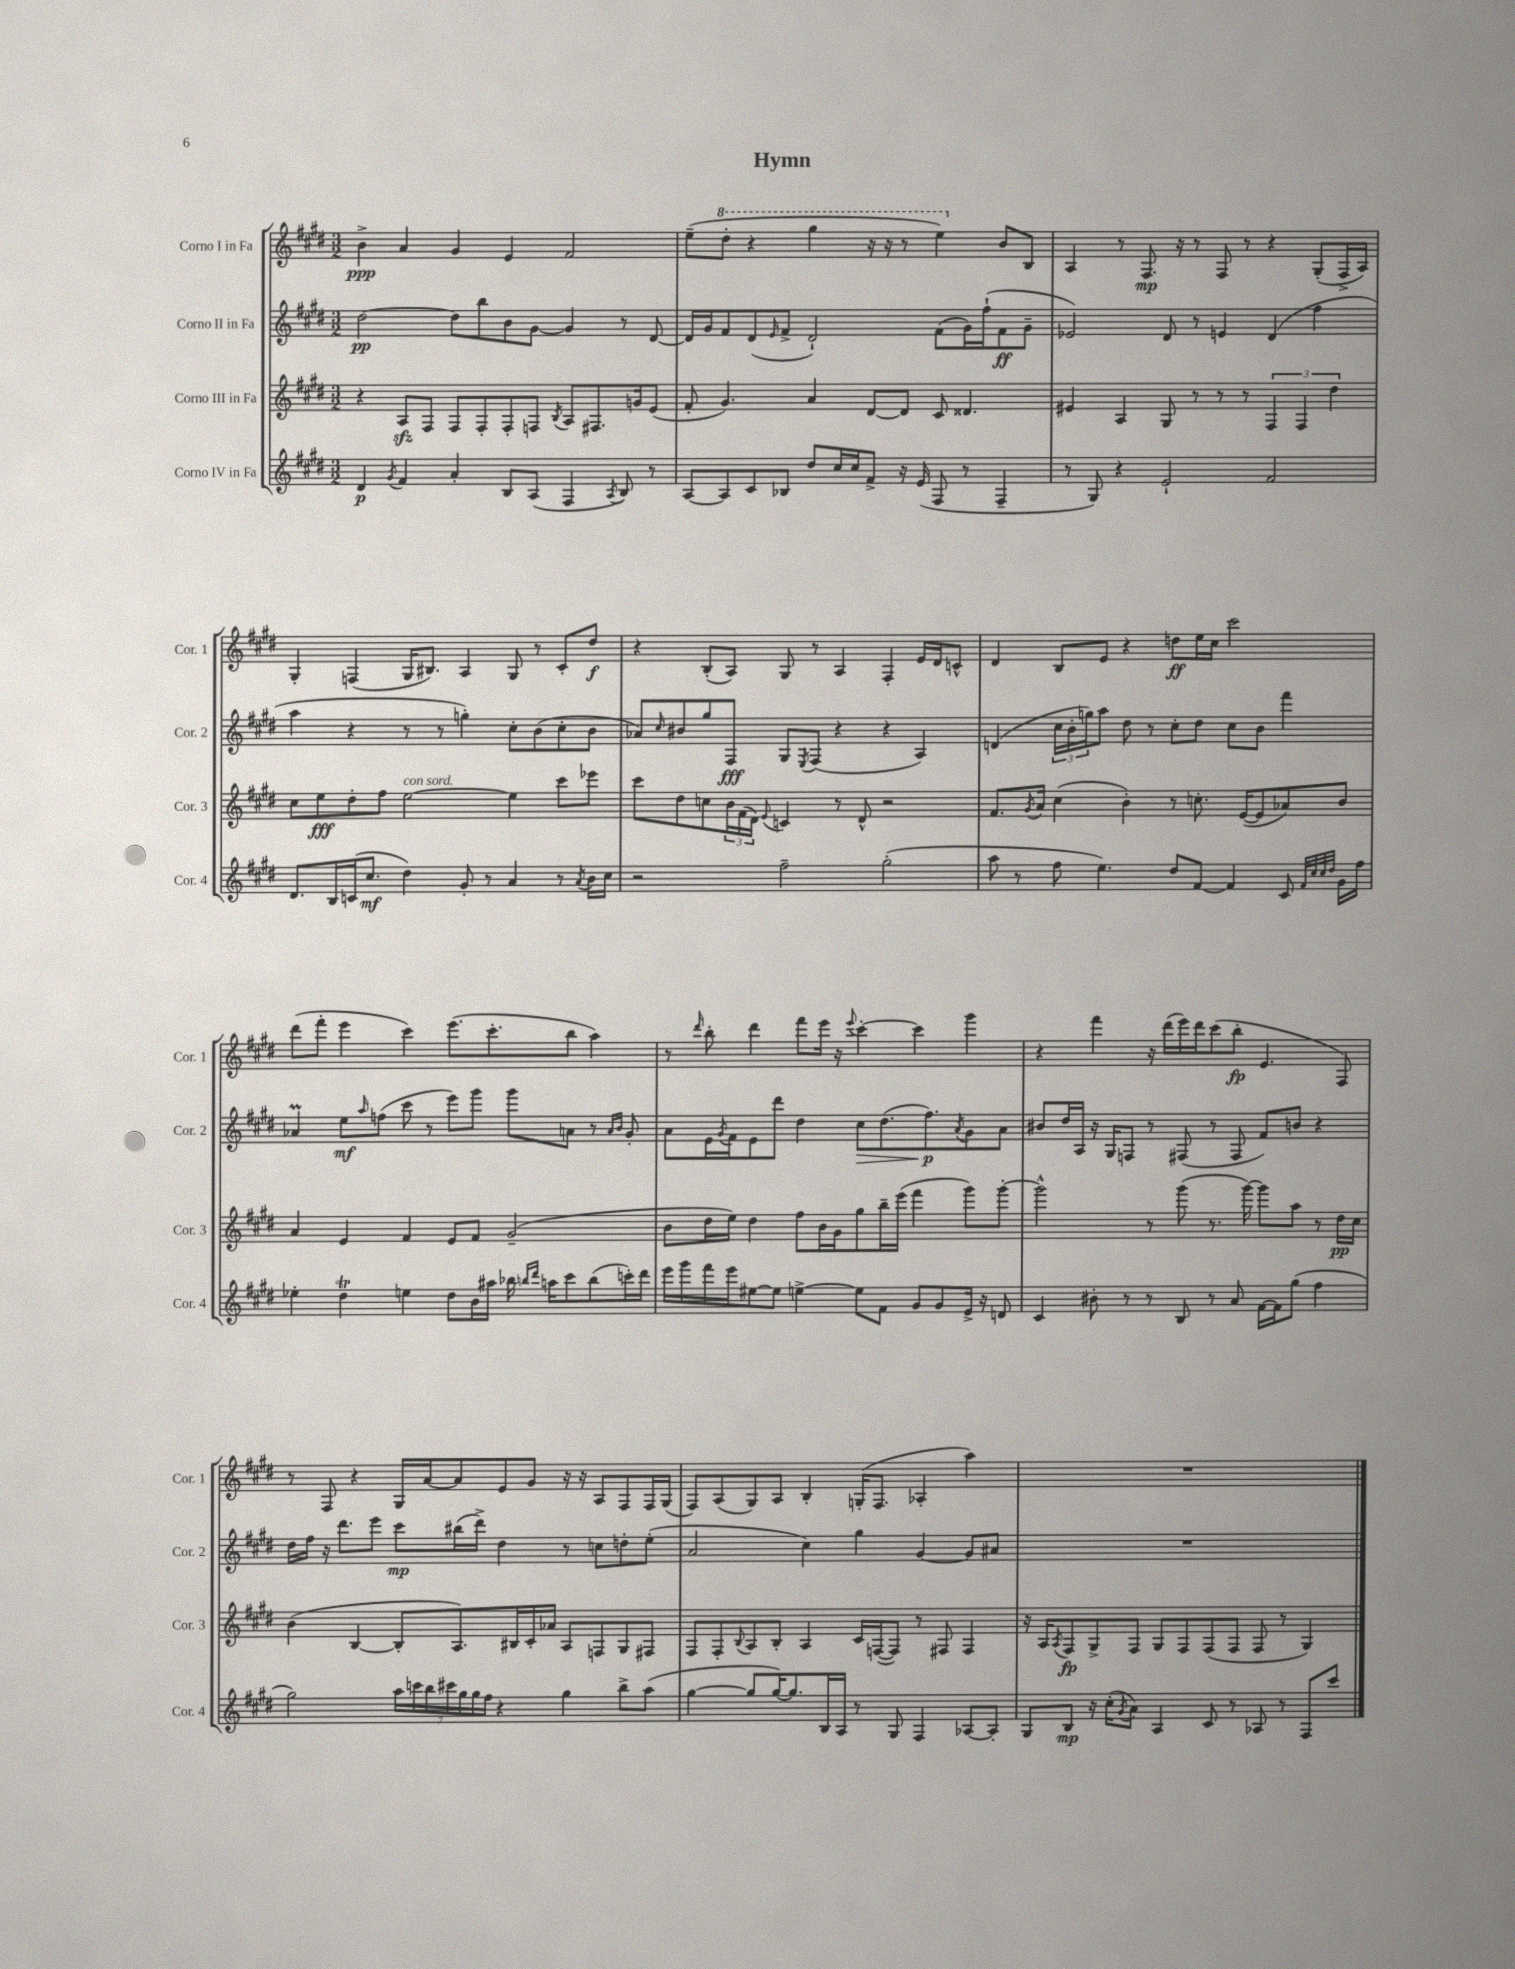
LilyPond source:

\header { title = "Hymn" }
<<
\new StaffGroup <<
\new Staff = "s0" \with { instrumentName = "Corno I in Fa" shortInstrumentName = "Cor. 1" } {
    \clef treble \key e \major \numericTimeSignature \time 3/2
    b'4->\ppp a'4 gis'4 e'4 fis'2 |
    e''8--( \ottava #1 dis'''8-. r4 gis'''4 r16 r16 r8 e'''4) \ottava #0 b'8 b8 |
    a4 r8 fis8.\mp r16 r8 fis8 r8 r4 gis8-.( fis16-> a16) |
    gis4-. f4( gis16 bis8.) a4 gis8 r8 cis'8-. dis''8\f |
    r4 b8-.( a8) gis8 r8 a4 fis4-. e'16 dis'16 c'8-^ |
    dis'4 b8 e'8 r4 d''8\ff e''16 cis''16 cis'''2 |
    dis'''8( fis'''8-. e'''4 cis'''4) e'''8.( cis'''8.-. b''8 a''4) |
    r8 \grace { dis'''16 } b''8-. dis'''4 fis'''8 e'''16 r16 \appoggiatura { e'''8 } cis'''4~-. cis'''4 gis'''4 |
    r4 fis'''4 r16 dis'''16( e'''16) dis'''16 cis'''8( b''8-.\fp e'4. fis8) |
    r8 fis8 r4 gis16 a'16~ a'8 e'8 gis'8 r16 r16 a8 fis8 fis16 gis16( |
    fis8) a8( gis8) a8 b4-. g16-.( fis8. aes4-. a''4) |
    R1. \bar "|." |
}
\new Staff = "s1" \with { instrumentName = "Corno II in Fa" shortInstrumentName = "Cor. 2" } {
    \clef treble \key e \major \numericTimeSignature \time 3/2
    dis''2~\pp dis''8 b''8 b'8 gis'8~ gis'4 r8 dis'8~ |
    dis'16 gis'16 fis'8 dis'8( \grace { e'16 } fis'8-> dis'2-!) fis'8( gis'16) fis''16-!( fis'8\ff gis'8-- |
    ees'2) dis'8 r8 e'4 dis'4( fis''4 |
    a''4 r4 r8 r8 g''4-.) cis''8-. b'8( cis''8-. b'8 |
    aes'8) \grace { cis''16 } bis'8 gis''8 fis8\fff gis8 \acciaccatura { e8 } fis8( r4 r4 a4) |
    d'4( \tuplet 3/2 { cis''16 b'16-. g''16) } a''8 dis''8 r8 cis''8-. dis''8 cis''8 b'8 fis'''4 |
    aes'4\prall e''8\mf \grace { a''16 } f''8( cis'''8 r8 e'''8) gis'''8 gis'''8 a'8 r8 \grace { a'16 b'16 } gis'8-. |
    a'8 e'16 \acciaccatura { gis'8 } fis'16 e'8 dis'''8 dis''4 cis''8\> dis''8.( fis''8.\p\!) \acciaccatura { a'8 } gis'8 a'8 |
    bis'8 dis''16 a16 r16 gis16 f8 r8 fis8( r8 fis8 fis'8) b'8 r4 |
    dis''16 fis''16 r16 dis'''8. e'''8 cis'''8\mp bis''16( dis'''16->) dis''4 r8 c''8 d''8-. e''8-.( |
    a'2 cis''4) gis''4 gis'4~ gis'8 ais'8 |
    R1. \bar "|." |
}
\new Staff = "s2" \with { instrumentName = "Corno III in Fa" shortInstrumentName = "Cor. 3" } {
    \clef treble \key e \major \numericTimeSignature \time 3/2
    r4 a8\sfz fis8 fis8 fis8-. fis8-. f8 \acciaccatura { b8 } a8 fis8. g'16 e'8( |
    fis'8-. gis'4.) a'4 dis'8~ dis'8 cis'8 disis'4. |
    eis'4 a4 gis8 r8 r8 r8 \tuplet 3/2 { fis4 fis4 dis''4 } |
    cis''8 e''8\fff dis''8-. fis''8 e''2~^\markup { \italic "con sord." } e''4 cis'''8 ees'''8 |
    cis'''8 dis''8 c''8 \tuplet 3/2 { b'16 fis'16( dis'16) } \appoggiatura { e'8 } c'4 r8 dis'8-^ r2 |
    fis'8. \acciaccatura { gis'8 } a'16 cis''4( b'4-.) r8 c''8.-. e'16~( e'8 aes'8) b'8 |
    a'4 e'4 fis'4 e'8 fis'8 gis'2--( |
    b'8 dis''16 e''16) dis''4 fis''8 b'16 gis'16 gis''8 b''16-- e'''16( fis'''4 gis'''8) gis'''8~-. |
    gis'''2-^ r8 gis'''8( r8. gis'''16~) gis'''8 a''8 r8 dis''16\pp cis''16 |
    b'4( b4~ b8-. a8.) bis16 cis'16-. aes'16 a8 f8 gis8 fis8 |
    fis8 fis8-. \appoggiatura { b8 } a8 b8-. a4 cis'16 f16~( f8) r8 fis8 fis4 |
    r16 a16 \acciaccatura { a8 } fis8\fp gis8-> fis8 gis8 fis8 fis8( fis8 fis8 r8 gis4) \bar "|." |
}
\new Staff = "s3" \with { instrumentName = "Corno IV in Fa" shortInstrumentName = "Cor. 4" } {
    \clef treble \key e \major \numericTimeSignature \time 3/2
    dis'4\p \acciaccatura { gis'8 } fis'4 a'4-. b8 a8( fis4 \acciaccatura { a8 } b8) r8 |
    a8~ a8 cis'8 bes8 dis''8 cis''16 cis''16 fis'8-> r16 e'16( fis8 r8 fis4-- |
    r8 gis8) r4 e'2-! fis'2 |
    dis'8. b16 c'16( cis''8.\mf dis''4) gis'8-. r8 a'4 r8 \acciaccatura { a'8 } b'16 cis''16 |
    r2 fis''2-- gis''2-.( |
    a''8 r8 fis''8 e''4.) dis''8 fis'8~ fis'4 cis'8 \grace { fis'32 cis''32 cis''32 dis''32 } gis'16 fis''16 |
    ees''4-. dis''4\trill e''4 dis''8 b'16 ais''16 bes''16 \grace { b''16 dis'''16 } a''16 cis'''8 b''8( c'''16-.) dis'''16 |
    e'''16 gis'''16 fis'''16 e'''16 eis''8~ eis''8 e''4~-> e''8 fis'8 gis'8 gis'8 e'16-> r16 d'8 |
    cis'4 bis'8-. r8 r8 b8 r8 a'8 fis'16~ fis'16 gis''8( fis''4 |
    gis''2) \tuplet 7/4 { a''16 c'''16 b''16 cis'''16 gis''16 gis''16 fis''16 } r4 gis''4 b''8-> a''8( |
    gis''4~ gis''8 gis''16~) gis''8. b16 a16 r8 gis8 fis4 aes8~ aes8-. |
    gis8 b8\mp r16 cis''16-.( \acciaccatura { gis'8 } a'8) a4 cis'8 r8 aes8 r8 fis8 cis'''8 \bar "|." |
}
>>
>>
\layout { \context { \Score \remove "Bar_number_engraver" } }
